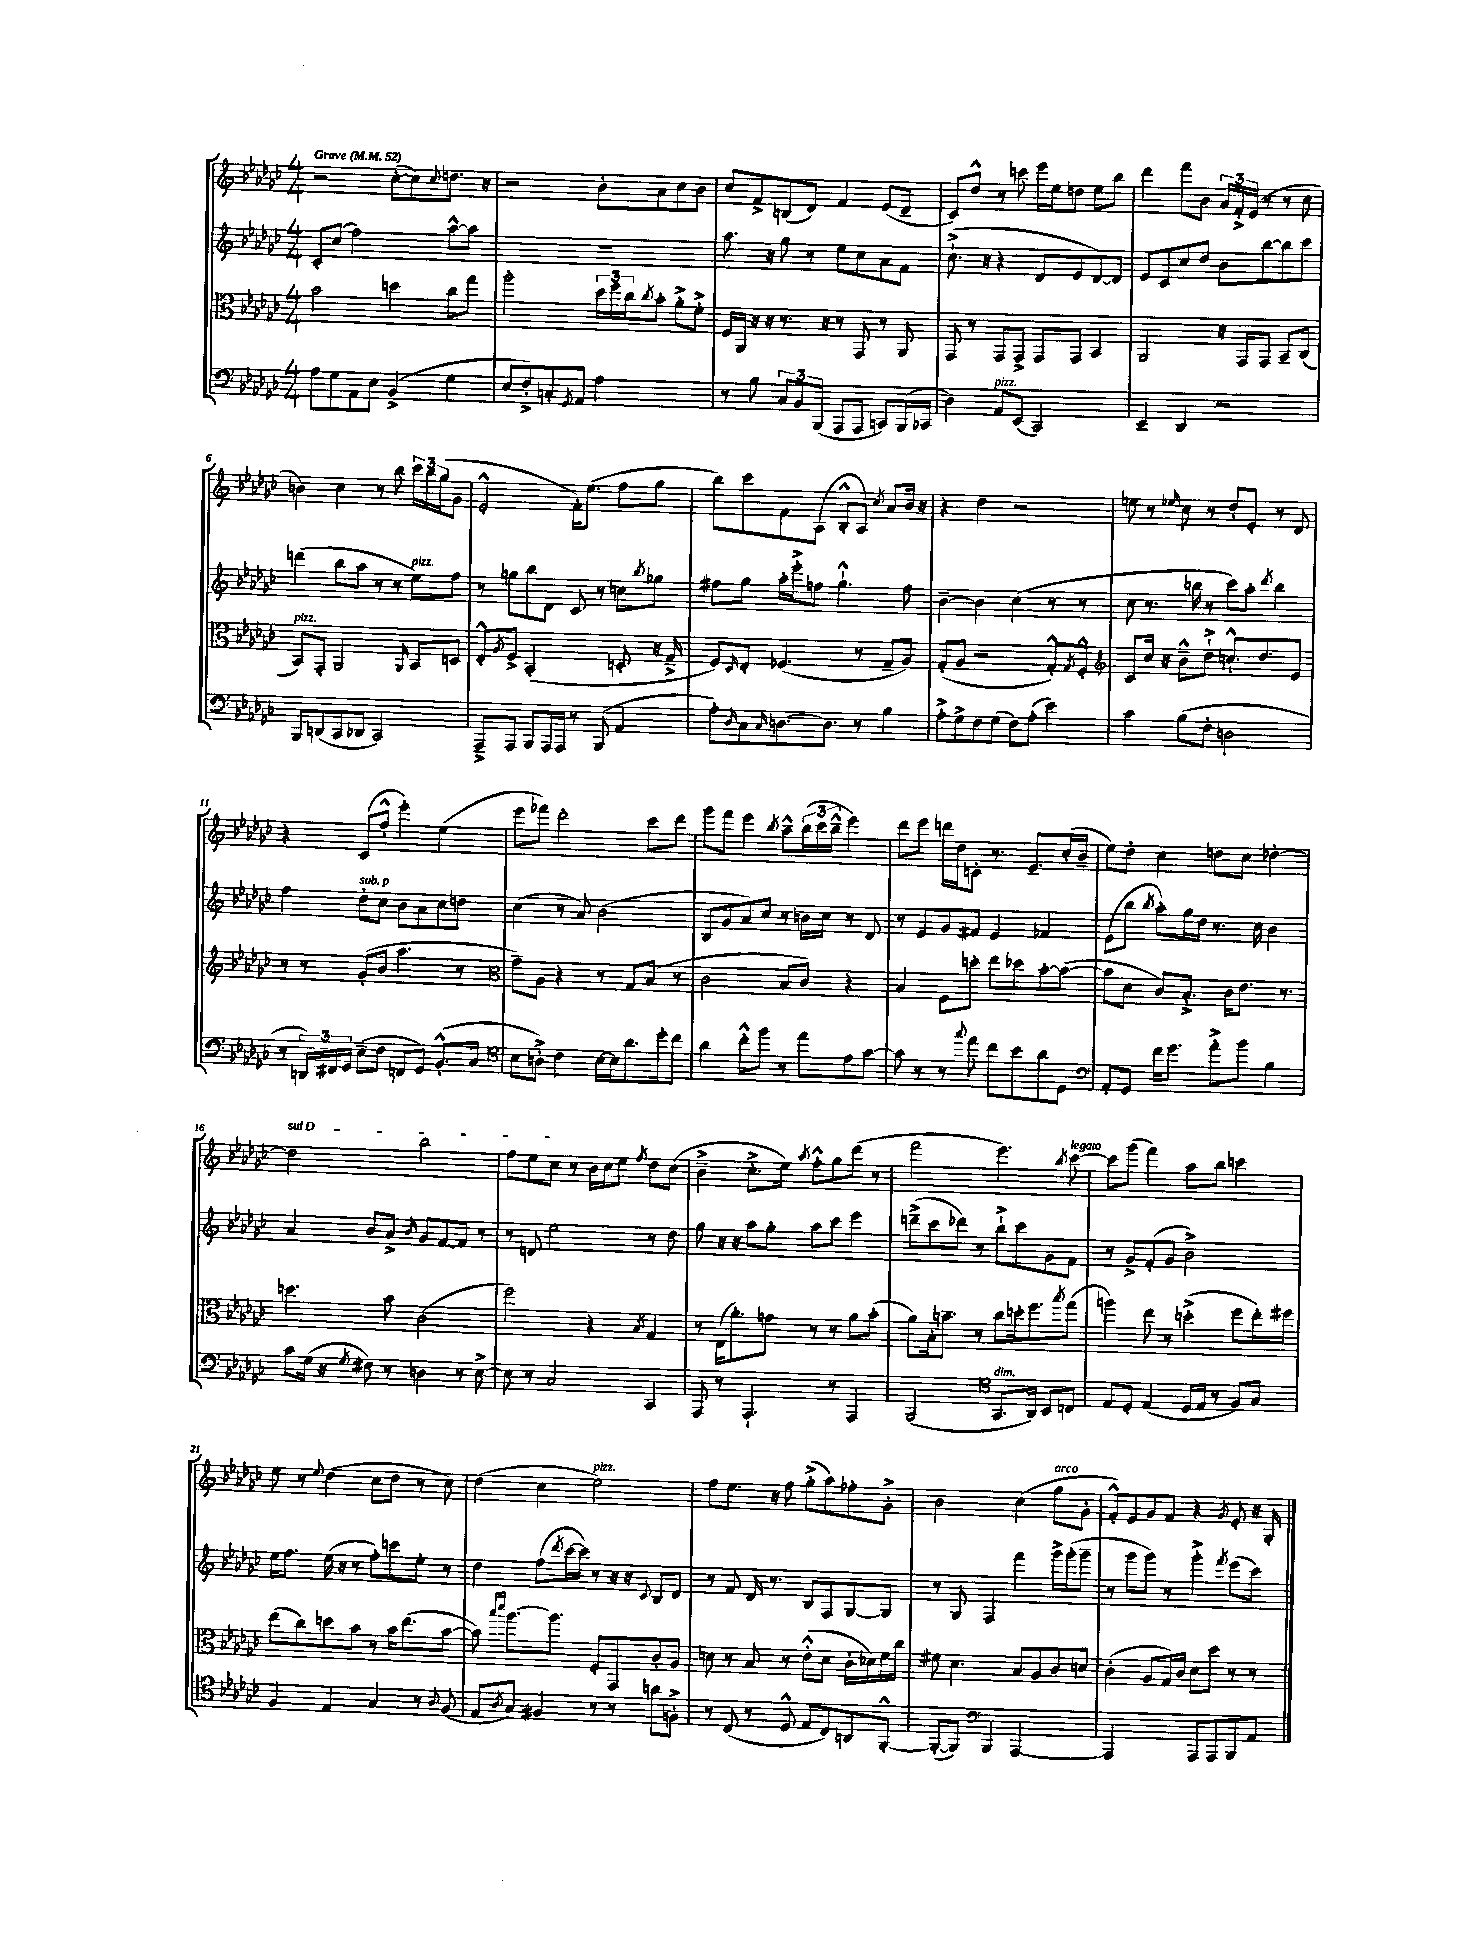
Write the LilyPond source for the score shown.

<<
\new StaffGroup <<
\new Staff = "s0" {
    \clef treble \key ges \major \numericTimeSignature \time 4/4 \tempo "Grave" 4 = 52
    r2 ces''8~-.( ces''8) \appoggiatura { ces''8 } d''8. r16 |
    r2 bes'8-. aes'8 ces''8 bes'8 |
    ces''8 f'8-> b8( des'8) f'4 ees'8( des'8-- |
    ces'8) des''8-^ r8 c'''8 ees'''16 ees''16 d''8 ees''8 bes''8 |
    des'''4 f'''8 bes'8 \tuplet 3/2 { aes'16 f'16-.-> ees'16( } r8 r8 ces''8 |
    b'4) ces''4 r8 bes''8 \tuplet 3/2 { ces'''16 bes''16 ges''16( } ges'8 |
    ees'2-.-^ f'16-.) ees''8.( f''8 ges''8 |
    bes''8) ces'''8 f'8 aes8( bes8-.-^ aes8) \acciaccatura { ces''8 } aes'8 bes'16 r16 |
    r4 des''4 r2 |
    e''8 r8 \grace { ees''16 } ces''8 r8 des''8-. ees'8-. r8 des'8 |
    r4 ces'8( f''8-.-^ ees'''4-.) ees''4( |
    ees'''8 fes'''8) des'''2-. ces'''8 des'''8 |
    ges'''8 f'''8 ees'''4 \acciaccatura { bes''8 } aes''8---^ \tuplet 3/2 { bes''16( ces'''16 bes''16---^ } ees'''4) |
    des'''8 ees'''8 d'''16 des''16 c'8-. r8. ees'8.-- ces''16-.( bes'16-- |
    ees''8) des''8-. ces''4 d''8 ces''8 des''4~-. |
    \once \override TextSpanner.bound-details.left.text = \markup { \italic "sul D" } des''2\startTextSpan bes''2 |
    f''8 ees''8 ces''8\stopTextSpan r8 bes'16 ces''16 ees''8 \acciaccatura { f''8 } des''8 ces''8( |
    bes'4---> ces''8.-.-> ees''16) \acciaccatura { aes''8 } f''8-.-^ ges''8 des'''8( r8 |
    f'''2 ees'''4.) \acciaccatura { bes''8 } ces'''8~^\markup { \italic "legato" } |
    ces'''8 ges'''8( f'''4) aes''8 bes''8 c'''4 |
    ees''8 r8 \appoggiatura { ees''8 } des''4( ces''8 des''8 r8 ces''8) |
    des''4( ces''4 ees''2^\markup { \italic "pizz." }) |
    f''8 ees''8. r16 f''8 ges''8-.->( aes''8) fes''8-. ges'8-.-> |
    bes'2 ces''4( ges''8^\markup { \italic "arco" } ges'8-. |
    f'8-.-^) ees'8 ges'8 f'8 r4 \acciaccatura { ges'8 } ees'8-. r16 ges16-. \bar "|." |
}
\new Staff = "s1" {
    \clef treble \key ges \major \numericTimeSignature \time 4/4
    ces'8-. ces''8( f''2) aes''8~-^ aes''8 |
    R1 |
    aes''8. r16 ges''8 r8 ees''8 ces''8 aes'8 f'8 |
    ces''8.-!->( r16 r4 des'8 ees'8 des'8~) des'8 |
    ees'8 ces'8 ces''8 des''8 bes'8 bes''8~ bes''8 ces'''8 |
    d'''4( bes''8 aes''8 r8 r8 ees''8^\markup { \italic "pizz." }) f''8 |
    r8 g''8 bes''8 des'8 ces'8 r8 c''8 \acciaccatura { bes''8 } ges''8 |
    fis''8 ges''8 aes''16-. ees'''16-.-> f''8 ges''4.-!-^ f''8 |
    bes'4~-- bes'4 ces''4( r8 r8 |
    ces''8 r8. b''16 r8 ces'''8) aes''8-. \acciaccatura { des'''8 } b''4 |
    f''4 des''8-.^\markup { \italic "sub. p" } ces''8 bes'8 aes'8 ces''8 d''8 |
    ces''4( r8 aes'8) bes'2( |
    bes8 ges'8 aes'8) ces''8 r8 b'16 ces''16 r8 des'8 |
    r8 ees'8 ges'8 fis'8 ees'4 fes'4 |
    ees'8( bes''8 \acciaccatura { bes''8 } aes''8-.) ges''16 des''16 r8. ces''16 bes'4 |
    aes'4 bes'8 aes'8-> \grace { bes'16 } ges'8 f'8~ f'8 r8 |
    r8 d'8 ees''2 r8 des''8 |
    ges''8 r16 r16 aes''8 ges''8-. aes''8 ces'''8 ees'''4 |
    d'''8--->( ces'''8 des'''8) r8 bes''8-!-> ces'''8 ges'8 f'8 |
    r8 ges'8-> f'8-.( ges'8 bes'2->) |
    ees''16 f''8. ees''16( r16 r8 f''8-.) c'''8 ees''8-. r8 |
    des''4 f''8( \acciaccatura { des'''8 } ces'''16~ ces'''16) r8 r16 r16 \appoggiatura { ces'8 } bes8 des'8 |
    r8 f'8 des'16 r8. bes8 f8 ges8~ ges8 |
    r8 ges8 f4 f'''4 ges'''16-> ges'''16-.( ges'''8-- |
    r8 ges'''8 ges'''8) r8 ges'''4-.-> \acciaccatura { f'''8 } ees'''8( ces'''8) \bar "|." |
}
\new Staff = "s2" {
    \clef alto \key ges \major \numericTimeSignature \time 4/4
    bes'2 d''4 ces''8 ges''8 |
    aes''2-. \tuplet 3/2 { des''16 f''16 ces''16 } \acciaccatura { ces''8 } bes'8-. aes'8-.-> f'8-.-> |
    f16 aes,16 r16 r16 r8. r16 r8 ges,8 r8 aes,8 |
    ges,8 r8 ges,8 ges,8-> ges,8 ges,8 bes,4 |
    aes,2 r16 ges,16 ges,8 bes,8-- ces8( |
    bes,8^\markup { \italic "pizz." }) ges,8-. aes,2 \grace { aes,16 } bes,8 d8 |
    ees8-.-^ \acciaccatura { aes8 } f8-> bes,2-.( d8-. r16 ges16---> |
    f8) \grace { des16 } ees8-. fes4.( r8 ges8-- aes8) |
    ges8-.( aes8 r2 ges8-.-^) \acciaccatura { ges8 } f8-.-^ |
    \clef treble ces'8 ces''16 r16 bes'8---^ des''8-!-> c''8.-!-^ des''8. ees'8 |
    r8 r8 ges'8-.( bes'8 aes''4. r8 |
    \clef alto ges'8--) aes8 r4 r8 ges8 bes8( r8 |
    ces'2 bes8 ces'8) r4 |
    bes4 f8 d''8-. ees''8 des''8 bes'8~-. bes'8~( |
    bes'8 des'8 ces'8) bes8.-.-> ces'16 ees'8. r8. |
    d''4. bes'8 ces'2( |
    f''2) r4 \acciaccatura { bes8 } ges4 |
    r8 ees16( aes'8.-.) g'8 r8 r8 aes'8 bes'8-.( |
    aes'8) bes16-. b'8.-- r8 ces''8 d''16-. f''8. \acciaccatura { bes''8 } ges''8( |
    a''4) ees''8 r8 d''4-.->( f''8 ees''16-.) fis''16 |
    ees''8( ces''8) d''8 bes'8 r8 bes'16 ees''8.( bes'8~ |
    bes'8) \grace { bes''16 des'''16 } aes''8.~ aes''8. f8-. ges,8 ces'8-. aes8 |
    d'8 r8 bes8 r8 ees'8-.-^( d'8 ces'16-. des'16) f'16 ces''16 |
    fis'8 des'4. bes8 aes8 ces'8 d'8 |
    ces'4-.( aes8 ges16) ces'16 des'8 des''8 r8 r8 \bar "|." |
}
\new Staff = "s3" {
    \clef bass \key ges \major \numericTimeSignature \time 4/4
    aes8 ges8 aes,8 ees8 bes,4->( ges4 |
    ees8 f8-.->) c8-. \acciaccatura { ges,8 } aes,8 aes2 |
    r8 bes8 \tuplet 3/2 { ces8 bes,8 bes,,8( } aes,,8 aes,,8 c,8) bes,,16( ces,16 |
    des4) aes,8^\markup { \italic "pizz." } ees,8( ces,2) |
    ees,4-- des,4 r2 |
    bes,,8 d,8( ces,8 des,8 ces,2) |
    aes,,8---> aes,,8 bes,,8 aes,,16 aes,,16 r8 bes,,8( aes,4 |
    aes8-.) \grace { des16 } ces8 \grace { ces16 } d8.~ d8. r8 bes4 |
    aes8-.-> ges8-> f8 ges8( f8) aes8-.( ees'4) |
    ces'4 bes8( f8-. d2 |
    r8 \tuplet 3/2 { d,16) fis,16 ges,16 } ees8--( f8 f,8 ges,8) bes,8.-.-^( ces16 |
    \clef tenor bes8 a8-.->) ces'4 bes16~ bes16 aes'8. des''16-. ces''8 |
    aes'4 ces''8-.-^ f''8 r8 ees''8 ees'8 ges'8~ |
    ges'8 r8 r8 \appoggiatura { ges''8 } ees''8 ces''8 bes'8 aes'8 des8 |
    \clef bass aes,8-. ges,8 f'16 ges'8. aes'8-.-> bes'8 bes4 |
    ces'8 ges16( r16 \acciaccatura { ges8 } fis8) r8 d4 r8 ees8~-> |
    ees8 r8 ces2 ces,4 |
    aes,,8 r8 aes,,4.-! r8 aes,,4 |
    bes,,2( \clef tenor ges,8.^\markup { \italic "dim." } aes,16) bes,8 c8 |
    ees8 des8-. ees4( des16 ees16 r8 f8) ges8 |
    f4 ees4 ges4 r8 \appoggiatura { aes8 } f8( |
    ees8 \acciaccatura { aes8 } ges8) fis4 r8 r8 a'8 f8-.-> |
    r8 ces8( r8 des8-^ ees8 ces8) a,8 f,8~-.-^ |
    f,8~-.( f,8) \clef bass bes,,4 aes,,2~ |
    aes,,2 aes,,8 aes,,8 bes,,8 aes,8 \bar "|." |
}
>>
>>
